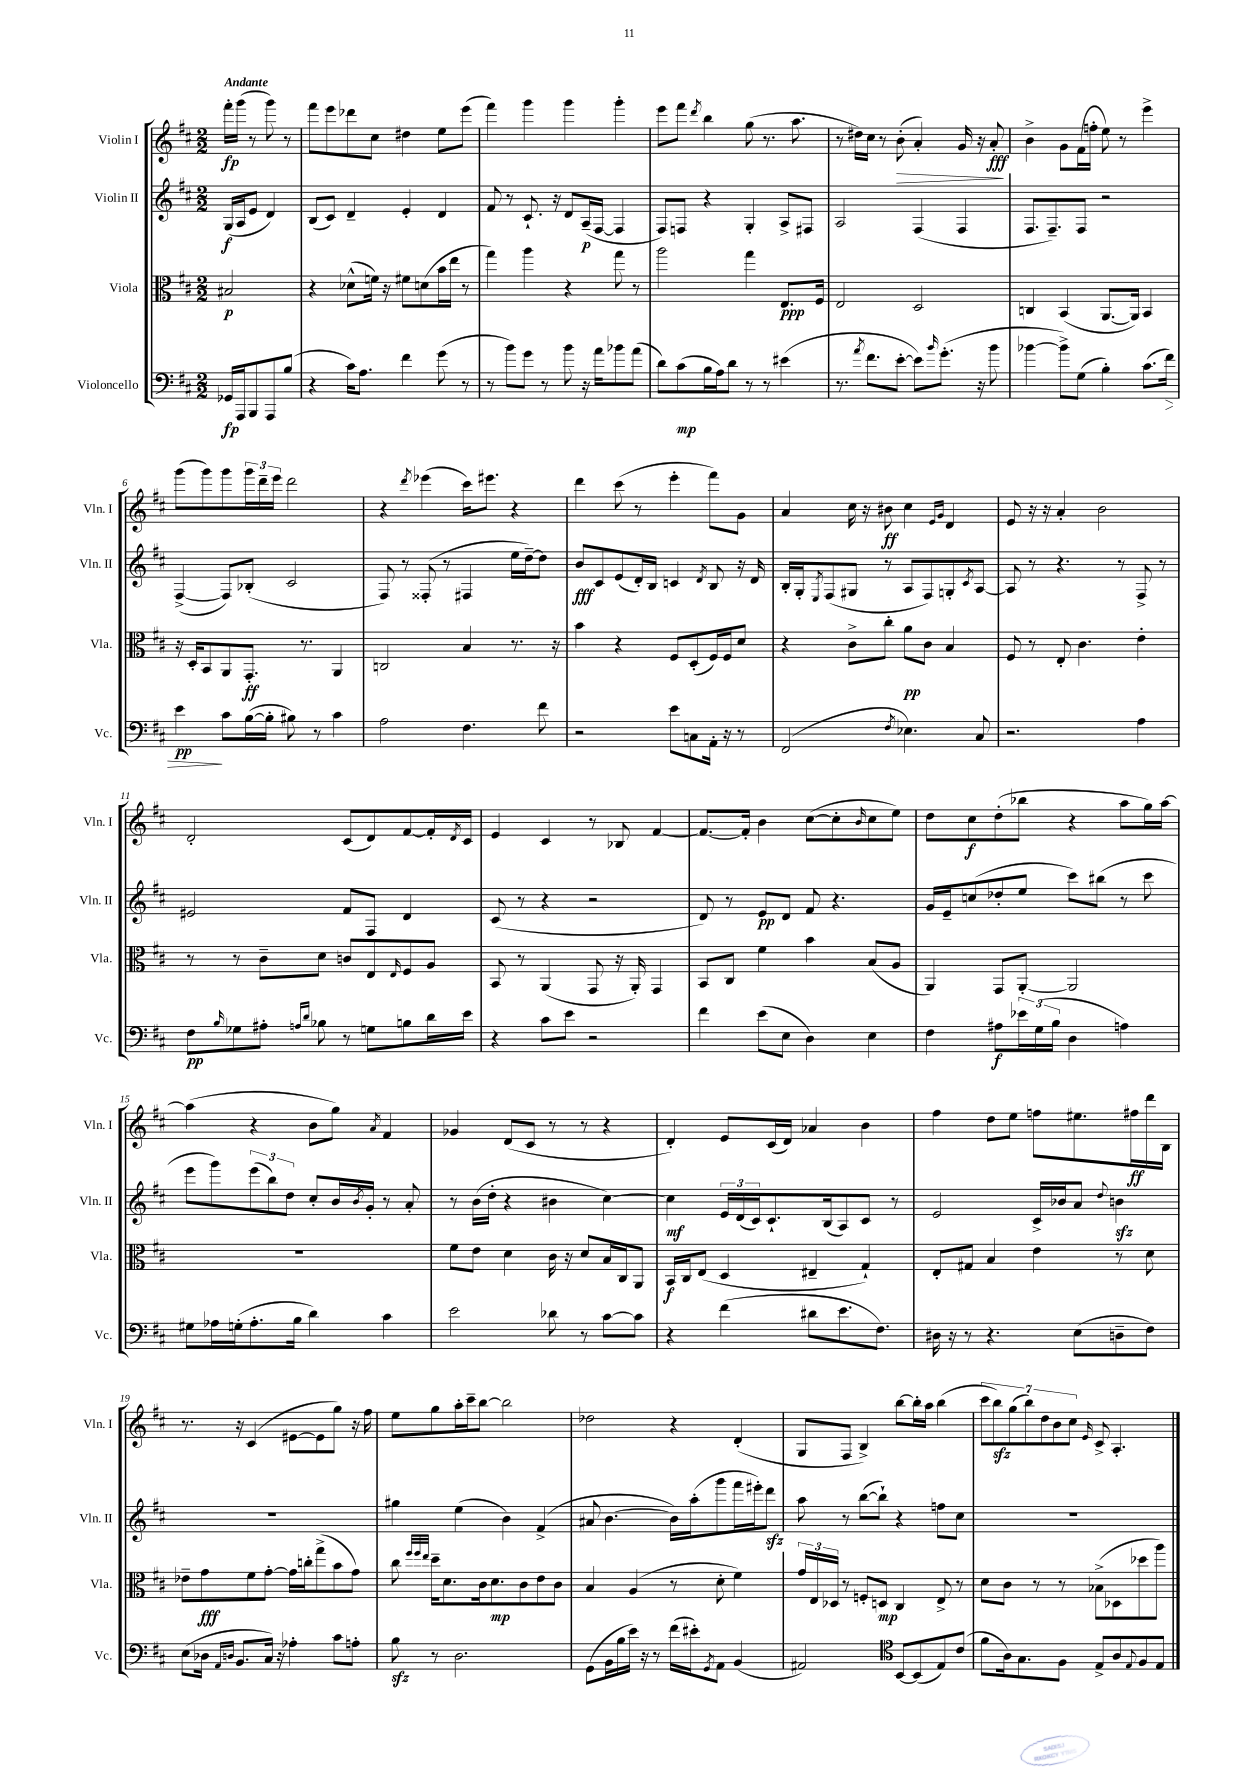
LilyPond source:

<<
\new StaffGroup <<
\new Staff = "s0" \with { instrumentName = "Violin I" shortInstrumentName = "Vln. I" } {
    \clef treble \key d \major \numericTimeSignature \time 2/2 \partial 2 \tempo "Andante"
    fis'''16-.\fp g'''16( r8 g'''8) r8 |
    fis'''8 e'''8 des'''8 cis''8 dis''4 e''8 e'''8( |
    fis'''4) g'''4 g'''4 g'''4-. |
    e'''8 fis'''8 \acciaccatura { d'''8 } b''4 g''8( r8. a''8. |
    r8 dis''16) cis''16 r8 b'8-.\>( a'4-.) g'16 r16 a'8-.\fff\! |
    b'4-> g'8 fis'16( f''16-. e''8) r8 e'''4-> |
    g'''8( g'''8) g'''8 \tuplet 3/2 { g'''16 d'''16-- e'''16 } d'''2 |
    r4 \acciaccatura { d'''8 } ees'''4( cis'''16) eis'''8. r4 |
    d'''4 cis'''8( r8 e'''4-. fis'''8) g'8 |
    a'4 cis''16 r16 bis'8\ff cis''4 \grace { e'16 g'16 } d'4 |
    e'8 r16 r16 a'4-. b'2 |
    d'2-. cis'8( d'8) fis'8~ fis'16-. \acciaccatura { d'8 } cis'16 |
    e'4 cis'4 r8 bes8 fis'4~ |
    fis'8.~ fis'16-. b'4 cis''8~( cis''8-. \grace { b'16 } cis''8 e''8) |
    d''8 cis''8\f d''8-.( bes''8 r4 a''8 g''16) a''16~ |
    a''4( r4 b'8 g''8) \acciaccatura { a'8 } fis'4 |
    ges'4 d'8( cis'8 r8 r8 r4 |
    d'4-.) e'8 cis'16( d'16) aes'4 b'4 |
    fis''4 d''8 e''8 f''8 eis''8. fis''16\ff d'''16 b16 |
    r8. r16 cis'4( eis'8~ eis'8 g''8) r16 fis''16 |
    e''8 g''8 a''16-. cis'''16-- b''8~ b''2 |
    des''2 r4 d'4-.( |
    g8 fis8 b4->) b''8~ b''16-. a''16 b''4( |
    \tuplet 7/4 { cis'''8 b''8\sfz) g''8( b''8) d''8 b'8 cis''8 } \grace { e'16 } cis'8-> a4.-. \bar "|." |
}
\new Staff = "s1" \with { instrumentName = "Violin II" shortInstrumentName = "Vln. II" } {
    \clef treble \key d \major \numericTimeSignature \time 2/2 \partial 2
    g16\f( a16 e'8 d'4) |
    b8( cis'8) d'4-- e'4-. d'4 |
    fis'8 r8 cis'8.-! r16 d'8 a16--\p( fis16~ fis4 |
    fis8) f8 r4 g4-. a8-> fis8 |
    a2 fis4( fis4 |
    fis8. fis8.--) fis8 r2 |
    fis4~->( fis8) bes8-.( cis'2 |
    fis8) r8 fisis8-.( r8 fis4 e''16 d''16~--) d''8 |
    b'8\fff cis'8 e'8( d'16-.) b16 c'4 \acciaccatura { d'8 } b8 r16 d'16 |
    b16-. g16-. \acciaccatura { e8 } fis8( gis8 r8 a8 fis8) g8-. \acciaccatura { cis'8 } a8~ |
    a8 r8 r4. r8 fis8-> r8 |
    eis'2 fis'8 fis8 d'4 |
    cis'8( r8 r4 r2 |
    d'8) r8 e'8\pp d'8 fis'8 r4. |
    g'16 e'16-- c''8( des''8-. e''8 cis'''8) bis''8( r8 cis'''8 |
    e'''8 g'''8) \tuplet 3/2 { e'''8( b''8) d''8 } cis''8-. b'16 \acciaccatura { b'8 } g'16-. r8 a'8-. |
    r8 b'16( d''16-. r4 bis'4 cis''4~) |
    cis''4\mf \tuplet 3/2 { e'16 d'16( cis'16) } cis'8.-! b16( a8) cis'8 r8 |
    e'2 cis'16-> bes'16 a'8 \appoggiatura { d''8 } b'4\sfz |
    R1 |
    gis''4 e''4( b'4) fis'4->( |
    ais'8 b'4.~ b'16) a''16-.( g'''8 fis'''16 eis'''16-.) d'''8\sfz |
    a''8 r8 b''8~( b''8-!) r4 f''8 cis''8 |
    R1 \bar "|." |
}
\new Staff = "s2" \with { instrumentName = "Viola" shortInstrumentName = "Vla." } {
    \clef alto \key d \major \numericTimeSignature \time 2/2 \partial 2
    bis2\p |
    r4 des'8-^( f'16) r16 fis'8 d'8( b'16 e''16 r8 |
    g''4) a''4 r4 g''8 r8 |
    a''2 g''4 e8.\ppp fis16 |
    e2 d2 |
    c4 b,4( a,8.~ a,16) b,4 |
    r16 d16-. b,8 a,8 g,8.-.\ff r8. a,4 |
    c2 b4 r8. r16 |
    b'4 r4 fis8 d8-.( fis16) fis16 d'8 |
    r4 cis'8-> cis''8-. a'8\pp cis'8 b4 |
    fis8 r8 e8-. cis'4. e'4-. |
    r8 r8 cis'8-- d'8 c'8 e8 \grace { e16 } fis8 a8 |
    b,8 r8 a,4( g,8 r16 a,16-.) g,4 |
    b,8 cis8 fis'4 b'4 b8( a8 |
    a,4) g,8 a,8~-. a,2 |
    R1 |
    fis'8 e'8 d'4 cis'16 r16 d'8 b16 cis16 a,8 |
    b,16\f cis16 e8( d4 eis4-- g4-!) |
    e8-. gis8 b4 e'4 r8 d'8 |
    ees'8-- g'8\fff fis'8 g'8~-. g'16 c''16-. g''8->( b'8 g'8) |
    cis''8 \grace { fis''32 fis''32 e''32 } d''16-- d'8. cis'16 d'8.\mp cis'8 e'8 cis'8 |
    b4 a4( r8 d'8-. fis'4) |
    \tuplet 3/2 { g'16 e16 des16 } r8 f8-. d8\mp cis4 e8-> r8 |
    d'8 cis'8 r8 r8 bes8->( des8 des''8 a''8) \bar "|." |
}
\new Staff = "s3" \with { instrumentName = "Violoncello" shortInstrumentName = "Vc." } {
    \clef bass \key d \major \numericTimeSignature \time 2/2 \partial 2
    ges,16\fp a,,16 b,,8 a,,8 b8( |
    r4 cis'16) a8. fis'4 g'8( r8 |
    r8 b'8) g'8 r8 b'8 r16 a'16 bes'8 a'8( |
    d'8) cis'8\mp( b16 a16) d'8 r8 r8 eis'4( |
    r8. \acciaccatura { a'8 } fis'8. e'8~-. e'8) \grace { b'16 } g'8.-.( r16 b'8 |
    bes'4~ bes'8->) g8( b4-.) cis'8.( fis'16\>) |
    e'4\pp\! cis'8 b16~( b16-. bis8) r8 cis'4 |
    a2 fis4. fis'8 |
    r2 e'8 c8 a,16-. r16 r8 |
    fis,2( \acciaccatura { fis8 } ees4.) cis8 |
    r2. a4 |
    fis8\pp \grace { b16 } ges8 ais8-. \grace { a16 d'16 } bes8 r8 g8 b8 d'16 e'16 |
    r4 cis'8 e'8 r2 |
    fis'4 e'8( e8 d4) e4 |
    fis4 ais8\f \tuplet 3/2 { ees'16 g16( b16 } d4 a4) |
    gis8 aes16 g16-.( aes8.-. b16 d'4) cis'4 |
    e'2 des'8 r8 cis'8~ cis'8 |
    r4 fis'4( dis'8 e'8. fis8.) |
    dis16 r16 r8 r4. e8( d8-- fis8) |
    e8( des16 \grace { a,16 d16 } b,8. cis16) r16 aes4-. cis'8 a8-. |
    b8\sfz r8 d2. |
    g,8( b,16 b16 e'16) r16 r8 fis'16( eis'16-.) \acciaccatura { g,8 } a,8 b,4( |
    ais,2) \clef tenor b,8~ b,8( e8) cis'8( |
    fis'8 a16) g8. fis8 e8-> a8 \appoggiatura { e8 } fis8 e8 \bar "|." |
}
>>
>>
